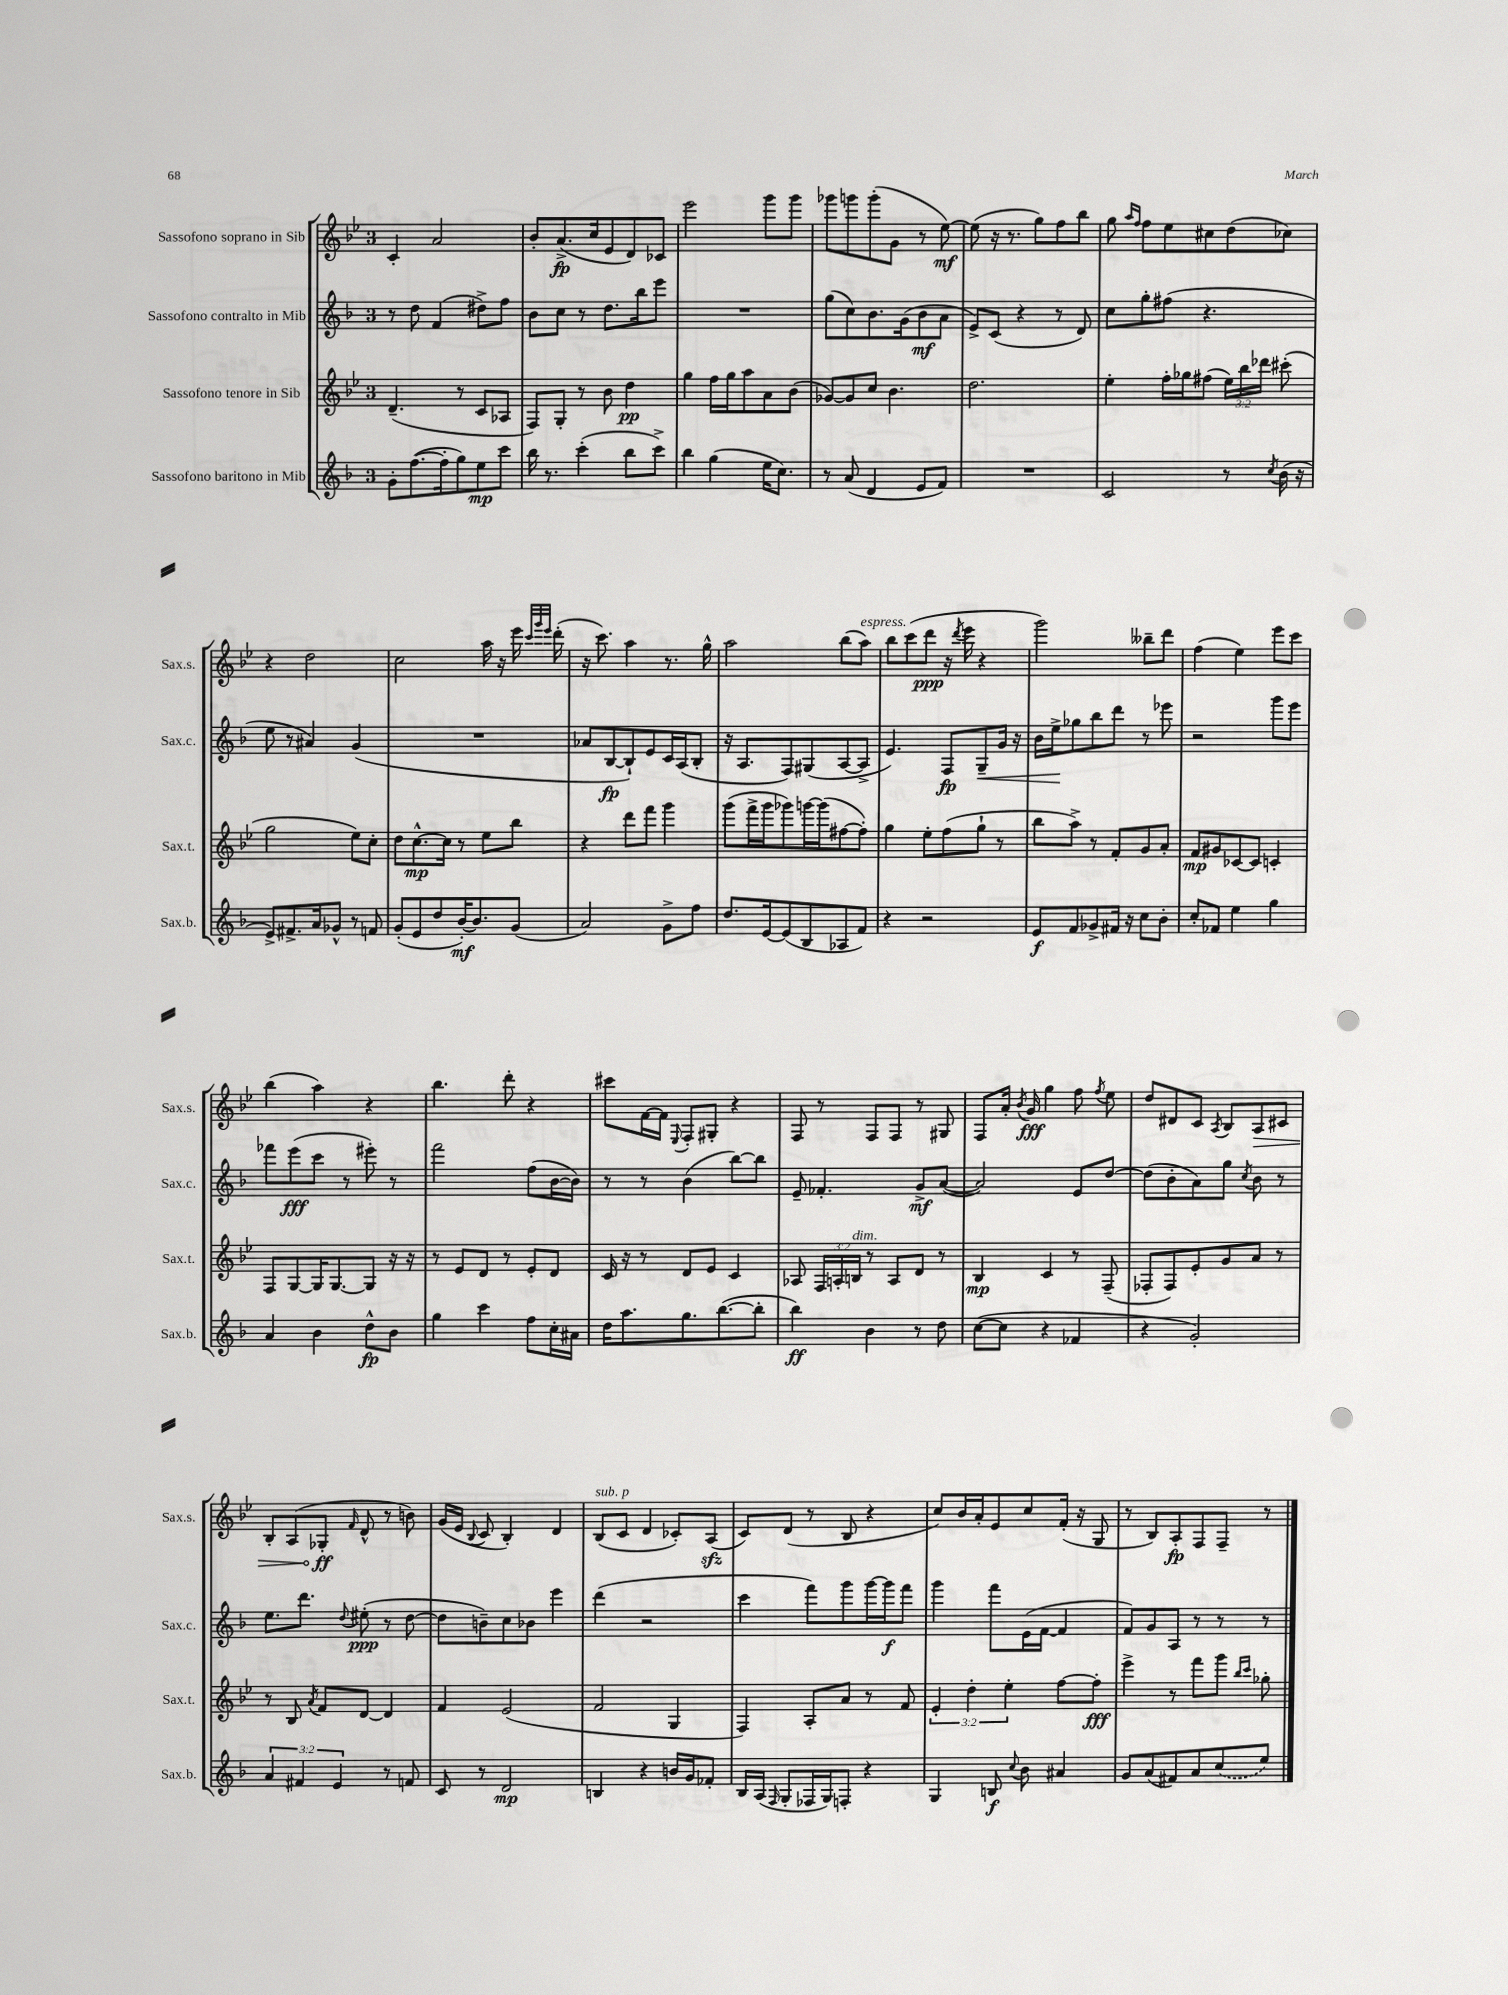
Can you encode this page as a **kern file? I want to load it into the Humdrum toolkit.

**kern	**dynam	**kern	**dynam	**kern	**dynam	**kern	**dynam
*part4	*part4	*part3	*part3	*part2	*part2	*part1	*part1
*staff4	*staff4	*staff3	*staff3	*staff2	*staff2	*staff1	*staff1
*I"Sassofono baritono in Mib	*	*I"Sassofono tenore in Sib	*	*I"Sassofono contralto in Mib	*	*I"Sassofono soprano in Sib	*
*I'Sax.b.	*	*I'Sax.t.	*	*I'Sax.c.	*	*I'Sax.s.	*
*clefG2	*	*clefG2	*	*clefG2	*	*clefG2	*
*k[b-]	*	*k[b-e-]	*	*k[b-]	*	*k[b-e-]	*
*M3/4	*	*M3/4	*	*M3/4	*	*M3/4	*
=43	=43	=43	=43	=43	=43	=43	=43
8g'\L	.	(4.d~/	.	8r	.	4c'/	.
([8.ff\	.	.	.	8dd\	.	.	.
.	.	.	.	(4f/	.	2a/	.
16ff'\k]	.	.	.	.	.	.	.
8gg\)	.	8r	.	.	.	.	.
8ee\	mp	8c/L	.	8dd#X^\L)	.	.	.
8ccc\J	.	8A-X/J	.	8ff\J	.	.	.
=44	=44	=44	=44	=44	=44	=44	=44
16bb-\	.	8F/L)	.	8b-\L	.	8b-'/L	.
8.r	.	.	.	.	.	.	.
.	.	8G'/J	.	8cc\J	.	(8.a^/	fp
(4ccc'\	.	8r	.	8r	.	.	.
.	.	.	.	.	.	16cc/k	.
.	.	8b-\	.	8.dd\L	.	8e-/	.
8bb-\L	.	4dd\	pp	.	.	8d/)	.
.	.	.	.	16bb-\k	.	.	.
8ccc^\J)	.	.	.	8eee\J	.	8c-X/J	.
=45	=45	=45	=45	=45	=45	=45	=45
4bb-\	.	4gg\	.	2.r	.	2eee-\	.
(4gg\	.	16ff\LL	.	.	.	.	.
.	.	16gg\J	.	.	.	.	.
.	.	8aa\	.	.	.	.	.
16ee\KL	.	8a\	.	.	.	8ggg\L	.
8.cc\J)	.	.	.	.	.	.	.
.	.	(8b-\J	.	.	.	8ggg\J	.
=46	=46	=46	=46	=46	=46	=46	=46
8r	.	[8g-X/L)	.	(8gg\L	.	8ggg-X\L	.
(8a/	.	8g-/]	.	8cc\)	.	8gggn\	.
4d/	.	8cc/J	.	8.b-\	.	(8ggg'\	.
.	.	4.b-\	.	.	.	8g\J	.
.	.	.	.	(16g\k	.	.	.
8e/L	.	.	.	8b-\	mf	8r	.
8f/J)	.	.	.	8a\J	.	[8ee-\)	mf
=47	=47	=47	=47	=47	=47	=47	=47
2.r	.	2.dd\	.	8e^/L)	.	(8ee-\]	.
.	.	.	.	(8c/J	.	16r	.
.	.	.	.	.	.	8.r	.
.	.	.	.	4r	.	.	.
.	.	.	.	.	.	8gg\L)	.
.	.	.	.	8r	.	8ff\	.
.	.	.	.	8d/)	.	8bb-\J	.
=48	=48	=48	=48	=48	=48	=48	=48
2c/	.	4ee-'\	.	8cc\L	.	8gg\	.
.	.	.	.	.	.	16qqaa/LL	.
.	.	.	.	.	.	16qqff/JJ	.
.	.	.	.	8gg'\	.	8ff\L	.
.	.	16ff'\LL	.	(8ff#X\J	.	8ee-\	.
.	.	16gg-X\J	.	.	.	.	.
.	.	(8ff#X\J	.	4.r	.	8cc#X\	.
8r	.	24ee-\LL)	.	.	.	(8dd\	.
.	.	24bb-\	.	.	.	.	.
.	.	24ddd-X\JJ	.	.	.	.	.
8qcc/	.	.	.	.	.	.	.
(16b-\	.	(8ccc#X'\	.	.	.	8cc-X\J)	.
16r	.	.	.	.	.	.	.
!!LO:LB:g=z
=49	=49	=49	=49	=49	=49	=49	=49
8e^/L)	.	2gg\	.	8ee\	.	4r	.
8.f#X^/	.	.	.	8r	.	.	.
.	.	.	.	4a#X/)	.	2dd\	.
16a/k	.	.	.	.	.	.	.
8g-X^^/J	.	.	.	.	.	.	.
8r	.	8ee-\L)	.	(4g/	.	.	.
8fn/	.	8cc'\J	.	.	.	.	.
=50	=50	=50	=50	=50	=50	=50	=50
(8g'/L	.	8dd\L	.	2.r	.	2cc\	.
8e/	.	[8.cc^^\	mp	.	.	.	.
8dd/	.	.	.	.	.	.	.
.	.	16cc\Jk]	.	.	.	.	.
[16b-'/K)	mf	8r	.	.	.	.	.
8.b-/]	.	.	.	.	.	.	.
.	.	8ee-\L	.	.	.	16aa\	.
.	.	.	.	.	.	16r	.
(8g/J	.	8bb-\J	.	.	.	16eee-\	.
.	.	.	.	.	.	32qqccc/LLL	.
.	.	.	.	.	.	32qqggg/	.
.	.	.	.	.	.	32qqeee-/JJJ	.
.	.	.	.	.	.	(16ddd'\	.
=51	=51	=51	=51	=51	=51	=51	=51
2a/)	.	4r	.	8a-X/L	.	16r	.
.	.	.	.	.	.	8.ccc\)	.
.	.	.	.	[8B-/	fp	.	.
.	.	8ddd\L	.	8B-`/])	.	4aa\	.
.	.	8fff\J	.	8e/	.	.	.
8g^\L	.	4ggg\	.	16c/L	.	8.r	.
.	.	.	.	(16A/J	.	.	.
8ff\J	.	.	.	8B-'/J	.	.	.
.	.	.	.	.	.	16gg^^\	.
=52	=52	=52	=52	=52	=52	=52	=52
8.dd/L	.	(8ggg\L	.	16r	.	2aa\	.
.	.	.	.	8.A/L	.	.	.
.	.	16fff^\L	.	.	.	.	.
[16e/k	.	16ggg\J	.	.	.	.	.
(8e/]	.	8ggg-X\)	.	8F/)	.	.	.
8B-/	.	[16gggn\L	.	(8G#X/	.	.	.
.	.	(16ggg\J]	.	.	.	.	.
8A-X/	.	[8ff#X\	.	[8A/	.	(8bb-\L	.
!	!	!	!	!	!	!LO:TX:a:i:t=espress.	!
8f/J)	.	8ff#'\J])	.	8A^/J]	.	8aa\J)	.
=53	=53	=53	=53	=53	=53	=53	=53
4r	.	4gg\	.	4.e/)	.	8bb-\L	.
.	.	.	.	.	.	(8ccc\	.
2r	.	8ee-'\L	.	.	.	8ddd\J	ppp
.	.	(8ff\	.	8F/L	fp	16r	.
.	.	.	.	.	.	8qddd/	.
.	.	.	.	.	.	16eee-\	.
!	!	!	!	!	!LO:HP:b	!	!
.	.	8gg`\J	.	8G~/	<	4r	.
.	.	8r	.	16g/Jk	.	.	.
.	.	.	.	16r	.	.	.
=54	=54	=54	=54	=54	=54	=54	=54
8e/L	f	8bb-\L	.	16b-\LL	.	2ggg\)	.
.	.	.	.	16ee^\J	.	.	.
8f/	.	8aa^\J)	.	8gg-X\	[	.	.
8g-X^/	.	8r	.	8bb-\	.	.	.
16f#X/Jk	.	8f'/L	.	8ddd\J	.	.	.
16r	.	.	.	.	.	.	.
8cc\L	.	8g/	.	8r	.	8bb--X~\L	.
8b-'\J	.	8a'/J	.	8eee-X\	.	8ddd\J	.
=55	=55	=55	=55	=55	=55	=55	=55
8cc'/L	.	8f/L	mp	2r	.	(4ff\	.
8f-X/J	.	8g#X/	.	.	.	.	.
4ee\	.	[8c-X/	.	.	.	4ee-\)	.
.	.	8c-/J]	.	.	.	.	.
4gg\	.	4cn'/	.	8ggg\L	.	8eee-\L	.
.	.	.	.	8eee\J	.	8ccc\J	.
!!LO:LB:g=z
=56	=56	=56	=56	=56	=56	=56	=56
4a/	.	8F/L	.	8fff-X\L	.	(4bb-\	.
.	.	[8G/	.	(8eee\	fff	.	.
4b-\	.	16G/K]	.	8ccc\J	.	4aa\)	.
.	.	[8.G/	.	.	.	.	.
.	.	.	.	8r	.	.	.
8dd^^\L	fp	8G/J]	.	8eee#X'\)	.	4r	.
8b-\J	.	16r	.	8r	.	.	.
.	.	16r	.	.	.	.	.
=57	=57	=57	=57	=57	=57	=57	=57
4gg\	.	8r	.	2fff\	.	4.bb-\	.
.	.	8e-/L	.	.	.	.	.
4ccc\	.	8d/J	.	.	.	.	.
.	.	8r	.	.	.	8ddd'\	.
8ff\L	.	8e-'/L	.	(8ff\L	.	4r	.
16cc'\L	.	8d/J	.	[16b-\L	.	.	.
16a#X\JJ	.	.	.	16b-\JJ])	.	.	.
=58	=58	=58	=58	=58	=58	=58	=58
16dd\KL	.	16c/	.	8r	.	8ccc#X\L	.
8.aa\	.	16r	.	.	.	.	.
.	.	8r	.	8r	.	[16f\L	.
.	.	.	.	.	.	16f\JJ]	.
.	.	.	.	.	.	8qqE-/	.
8.gg\	.	8d/L	.	(4b-\	.	8F'/L	.
.	.	8e-/J	.	.	.	8G#X'/J	.
([8.bb-\	.	.	.	.	.	.	.
.	.	4c/	.	[8bb-\L)	.	4r	.
8bb-'\J]	.	.	.	8bb-\J]	.	.	.
=59	=59	=59	=59	=59	=59	=59	=59
4bb-\)	ff	8A-X/	.	8e~/	.	8F/	.
.	.	24F/LL	.	4.f-X'/	.	8r	.
.	.	24An'/	.	.	.	.	.
!	!	!LO:TX:a:i:t=dim.	!	!	!	!	!
.	.	24Bn/JJ	.	.	.	.	.
4b-\	.	8r	.	.	.	8F/L	.
.	.	8A/L	.	.	.	8F/J	.
8r	.	8d/J	.	8g^/L	mf	8r	.
8dd\	.	8r	.	([8a/J	.	8G#X/	.
=60	=60	=60	=60	=60	=60	=60	=60
([8cc\L	.	4B-/	mp	2a/])	.	8F/L	.
8cc\J]	.	.	.	.	.	16a'/Jk	.
.	.	.	.	.	.	8qb-/	.
.	.	.	.	.	.	16g/	fff
4r	.	4c/	.	.	.	4gg\	.
4f-X/	.	8r	.	8e/L	.	8ff\	.
.	.	.	.	.	.	8qff/	.
.	.	(8F~/	.	[8dd/J	.	8ee-\	.
=61	=61	=61	=61	=61	=61	=61	=61
4r	.	8F-X'/L	.	(8dd\L]	.	8dd/L	.
.	.	8F-/)	.	8b-'\	.	8d#X/	.
2g'/)	.	8e-'/	.	8a\)	.	8c/J	.
.	.	.	.	.	.	8qA/	.
.	.	8g/	.	8gg\J	.	8B-/L	.
.	.	.	.	8qcc/	.	.	.
!	!	!	!	!	!	!	!LO:HP:b
.	.	8a/J	.	8b-\	.	8A/	>
.	.	8r	.	8r	.	8c#X/J	.
!!LO:LB:g=z
=62	=62	=62	=62	=62	=62	=62	=62
6a/	.	8r	.	8.ee\L	.	8B-'/L	.
.	.	8B-/	.	.	.	(8A/	.
6f#X/	.	.	.	.	.	.	.
.	.	.	.	8.ddd\J	.	.	.
.	.	8qa/	.	.	.	.	.
.	.	8f/L	.	.	.	8G-X'/J	ff
6e/	.	.	.	.	.	.	.
.	.	.	.	8qqdd/	.	16qqf/	.
.	.	[8d/J	.	(8ee#X'\	ppp	8d^^/	]
8r	.	4d/]	.	8r	.	8r	.
8fn/	.	.	.	[8dd\	.	8bn\)	.
=63	=63	=63	=63	=63	=63	=63	=63
8c/	.	4f/	.	8dd\L]	.	(16g/LL	.
.	.	.	.	.	.	16e-/JJ	.
.	.	.	.	.	.	8qqB-/	.
8r	.	.	.	8bn~\)	.	8c/	.
2d/	mp	(2e-/	.	8cc\	.	4B-'/)	.
.	.	.	.	8b-X\J	.	.	.
.	.	.	.	4eee\	.	4d/	.
=64	=64	=64	=64	=64	=64	=64	=64
!	!	!	!	!	!	!LO:TX:a:i:t=sub. p	!
4Bn/	.	2f/	.	(4ddd\	.	(8B-/L	.
.	.	.	.	.	.	8c/J	.
4r	.	.	.	2r	.	4d/	.
16bn/LL	.	4G/	.	.	.	8c-X'/L)	.
16g/J	.	.	.	.	.	.	.
8f-X'/J	.	.	.	.	.	(8Azz/J	.
=65	=65	=65	=65	=65	=65	=65	=65
16B-/LL	.	4F/)	.	4ccc\	.	8c/L)	.
(16A/JJ	.	.	.	.	.	.	.
16qqF/	.	.	.	.	.	.	.
8G'/L	.	.	.	.	.	(8d/J	.
16F-X/L	.	8A'/L	.	8fff\L)	.	8r	.
16G/J)	.	.	.	.	.	.	.
8Fn'/J	.	8a/J	.	8ggg\	.	8B-/	.
4r	.	8r	.	[16ggg\L	.	4r	.
.	.	.	.	16ggg\J]	f	.	.
.	.	8f/	.	8fff\J	.	.	.
=66	=66	=66	=66	=66	=66	=66	=66
4G/	.	6e-'/	.	4ggg\	.	8cc/L)	.
.	.	.	.	.	.	16b-/L	.
.	.	6dd'\	.	.	.	.	.
.	.	.	.	.	.	16a'/J	.
8Bn/	f	.	.	8fff\L	.	8e-/	.
.	.	6ee-'\	.	.	.	.	.
8qqcc/	.	.	.	.	.	.	.
8b-\	.	.	.	(16e\L	.	8cc/	.
.	.	.	.	[16f\JJ	.	.	.
4a#X/	.	[8ff\L	.	4f/]	.	(16f'/Jk	.
.	.	.	.	.	.	16r	.
.	.	8ff'\J]	fff	.	.	8G/	.
=67	=67	=67	=67	=67	=67	=67	=67
8g/L	.	4eee-^\	.	8f/L)	.	8r	.
(8a/	.	.	.	8g/	.	8B-/L)	.
8f#X/)	.	8r	.	8A/J	.	8A'/	fp
8a/	.	8fff\L	.	8r	.	8F/	.
(8cc/	.	8ggg\J	.	8r	.	8F~/J	.
.	.	16qqbb-/LL	.	.	.	.	.
.	.	16qqccc/JJ	.	.	.	.	.
8ee/J)	.	8gg-X'\	.	8r	.	8r	.
==	==	==	==	==	==	==	==
*-	*-	*-	*-	*-	*-	*-	*-
